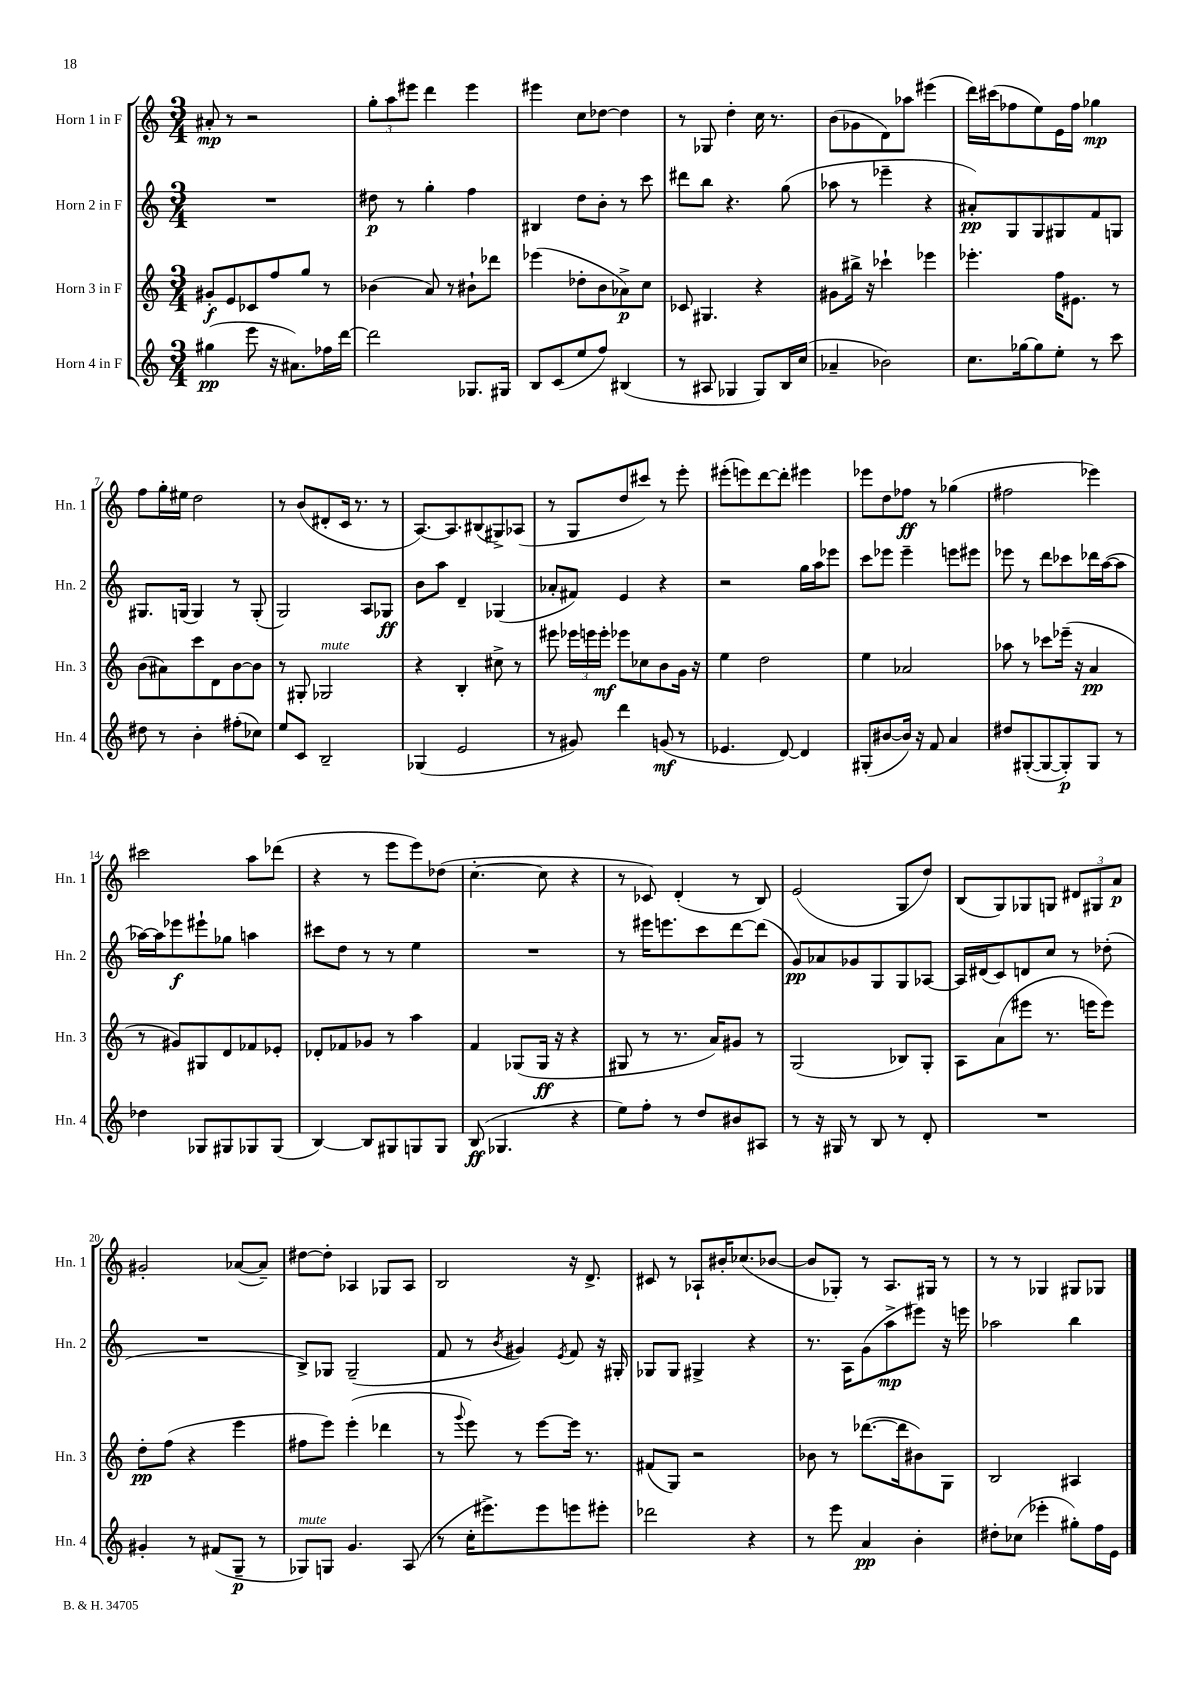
<<
\new StaffGroup <<
\new Staff = "s0" \with { instrumentName = "Horn 1 in F" shortInstrumentName = "Hn. 1" } {
    \clef treble \key c \major \numericTimeSignature \time 3/4
    \autoBeamOff ais'8-.\mp r8 r2 |
    \tuplet 3/2 { g''8[-. a''8 eis'''8] } d'''4 eis'''4 |
    eis'''4 c''8[ des''8]~ des''4 |
    r8 ges8 d''4-. c''16 r8. |
    b'8[( ges'8 d'8) aes''8] eis'''4( |
    d'''16[) cis'''16( fes''8 e''8) e'16 fes''16] ges''4\mp |
    f''8[ g''16-. eis''16] d''2 |
    r8 b'8[( dis'8-. c'16] r8. r8 |
    a8.[~) a8. bis8( gis8->) aes8]( |
    r8 g8[ d''8 cis'''8]) r8 e'''8-. |
    eis'''8[-.( e'''8) d'''8~ d'''8]-. eis'''4 |
    ees'''8[ d''8 fes''8]\ff r8 ges''4( |
    fis''2 ees'''4) |
    cis'''2 a''8[ des'''8]( |
    r4 r8 e'''8[ e'''8) des''8]( |
    c''4.~-. c''8 r4 |
    r8 ces'8) d'4-.( r8 b8) |
    e'2( g8[ d''8]) |
    b8[( g8) ges8 g8] \tuplet 3/2 { dis'8[ gis8 a'8]\p } |
    gis'2-. aes'8[~( aes'8]--) |
    dis''8[~ dis''8]-. aes4 ges8[ aes8] |
    b2 r16 d'8.-> |
    cis'8 r8 aes8[-! bis'16-. ces''8.( bes'8]~ |
    bes'8[ ges8]-.) r8 a8.[ gis16] r8 |
    r8 r8 ges4 gis8[ ges8] \bar "|." |
}
\new Staff = "s1" \with { instrumentName = "Horn 2 in F" shortInstrumentName = "Hn. 2" } {
    \clef treble \key c \major \numericTimeSignature \time 3/4
    \autoBeamOff R2. |
    dis''8\p r8 g''4-. f''4 |
    bis4 d''8[ b'8]-. r8 c'''8 |
    dis'''8[ b''8] r4. g''8( |
    aes''8 r8 ees'''4-- r4 |
    ais'8[-.\pp) g8 g8 gis8 f'8 g8] |
    gis8.[ g16]( g4) r8 g8-.( |
    g2) a8[ ges8]\ff |
    b'8[ a''8] d'4-- ges4( |
    aes'8[-. fis'8]) e'4 r4 |
    r2 g''16[ a''16 ees'''8] |
    c'''8[ ees'''8] ees'''4-- e'''8[ eis'''8] |
    ees'''8 r8 d'''8[ ces'''8 des'''16 a''16~( a''8] |
    aes''16[~) aes''16 ees'''8\f eis'''8-! ges''8] a''4 |
    cis'''8[ d''8] r8 r8 e''4 |
    R2. |
    r8 eis'''16[ e'''8. c'''8 d'''8~ d'''8]( |
    g'8[\pp) aes'8 ges'8 g8 g8 aes8]~ |
    aes16[ dis'16( c'8) d'8 c''8] r8 des''8-.( |
    R2. |
    b8[->) ges8] ges2--( |
    f'8 r8 \acciaccatura { b'8 } gis'4) \acciaccatura { e'8 } f'8 r16 gis16-. |
    ges8[ ges8] gis4-> r4 |
    r8. a16[ g'8( a''8->\mp eis'''8]) r16 e'''16 |
    aes''2 b''4 \bar "|." |
}
\new Staff = "s2" \with { instrumentName = "Horn 3 in F" shortInstrumentName = "Hn. 3" } {
    \clef treble \key c \major \numericTimeSignature \time 3/4
    \autoBeamOff gis'8[-.\f e'8 ces'8 f''8 g''8] r8 |
    bes'4( a'8) r8 bis'8[-! des'''8] |
    ees'''4( des''8[-. b'8 aes'8->\p) c''8] |
    ces'8 gis4. r4 |
    gis'8[ bis''16]-> r16 ces'''4-! ees'''4 |
    ees'''4.-. f''16[ eis'8.] r8 |
    b'8[( ais'8) c'''8 d'8 b'8~ b'8] |
    r8 gis8-. ges2^\markup { \italic "mute" } |
    r4 b4-. cis''8-> r8 |
    eis'''8 \tuplet 3/2 { ees'''16[ e'''16 e'''16]-.\mf } ees'''8[ ces''8 b'8 g'16] r16 |
    e''4 d''2 |
    e''4 aes'2 |
    aes''8 r8 ces'''8[ ees'''16]--( r16 a'4\pp |
    r8 gis'8[) gis8 d'8 fes'8 ees'8]-. |
    des'8[-. fes'8 ges'8] r8 a''4 |
    f'4 ges8[( ges16]\ff r16 r4 |
    gis8 r8 r8. a'16[) gis'8] r8 |
    g2( bes8[) g8]-. |
    a8[ a'8( eis'''8] r8. e'''16[ e'''8]) |
    d''8[-.\pp f''8]( r4 e'''4 |
    fis''8[ e'''8]) e'''4-.( des'''4 |
    r8 \appoggiatura { g'''8 } e'''8) r8 e'''8[~ e'''16] r8. |
    fis'8[( g8]) r2 |
    bes'8 r8 des'''8.[~( des'''16 bis'8) g8] |
    b2 ais4 \bar "|." |
}
\new Staff = "s3" \with { instrumentName = "Horn 4 in F" shortInstrumentName = "Hn. 4" } {
    \clef treble \key c \major \numericTimeSignature \time 3/4
    \autoBeamOff gis''4\pp( e'''8 r16 ais'8.[) fes''16 d'''16]~ |
    d'''2 ges8.[ gis16] |
    b8[ c'8( e''8 f''8]) bis4( |
    r8 ais8 ges4 ges8[) b16 c''16]( |
    aes'4-- bes'2) |
    c''8.[ ges''16~ ges''8 e''8]-. r8 c'''8 |
    dis''8 r8 b'4-. fis''8[-.( ces''8]) |
    e''8[ c'8] b2-- |
    ges4( e'2 |
    r8 gis'8) d'''4 g'8\mf( r8 |
    ees'4. d'8~) d'4 |
    gis8[-.( bis'8~ bis'16]) r16 f'8 a'4 |
    dis''8[ gis8~-.( gis8~ gis8-.\p) gis8] r8 |
    des''4 ges8[ gis8 ges8 ges8]( |
    b4~) b8[ gis8 g8 g8] |
    b8\ff( ges4. r4 |
    e''8[) f''8]-. r8 d''8[ bis'8 ais8] |
    r8 r16 gis16 r8 b8 r8 d'8-. |
    R2. |
    gis'4-. r8 fis'8[( g8]--\p r8 |
    ges8[^\markup { \italic "mute" }) g8] g'4. a8( |
    r8 c''16[-. eis'''8.->) eis'''8 e'''8 eis'''8]-. |
    des'''2 r4 |
    r8 e'''8 a'4\pp b'4-. |
    dis''8[-. ces''8]( ees'''4-. gis''8[-.) f''16 e'16] \bar "|." |
}
>>
>>
